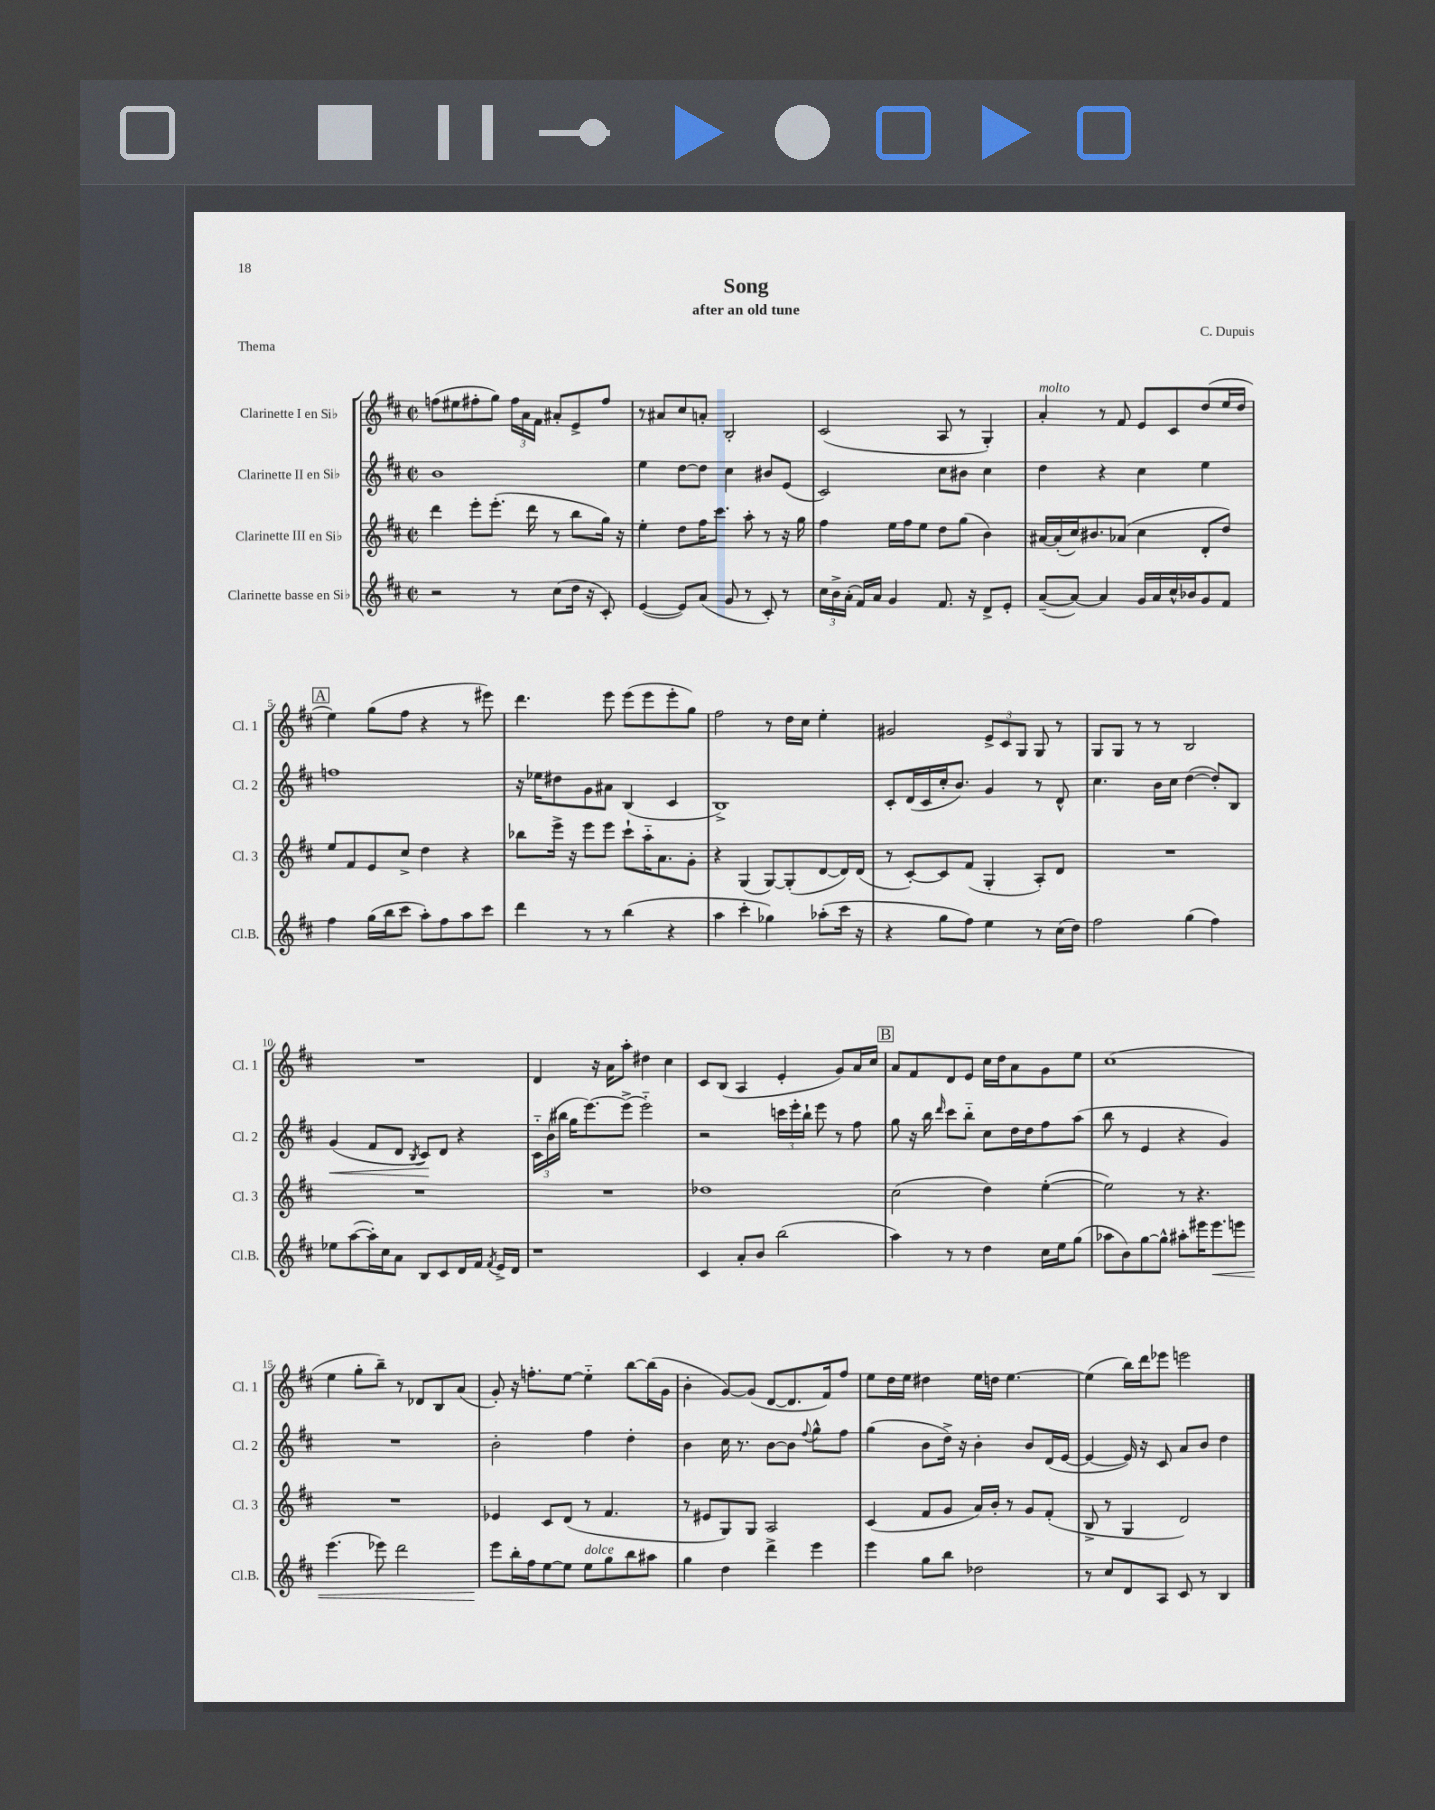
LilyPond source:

\header { title = "Song" composer = "C. Dupuis" subtitle = "after an old tune" piece = "Thema" }
<<
\new StaffGroup <<
\new Staff = "s0" \with { instrumentName = "Clarinette I en Sib" shortInstrumentName = "Cl. 1" } {
    \clef treble \key d \major \defaultTimeSignature \time 2/2
    \autoBeamOff f''8[( eis''8 fis''8-. g''8]) \tuplet 3/2 { fis''16[ a'16 fis'16] } ais'8[-. e'8-> fis''8] |
    r8 ais'8[ cis''8 a'8]-. b2-. |
    cis'2( a8 r8 g4-.) |
    a'4-.^\markup { \italic "molto" } r8 fis'8 e'8[ cis'8 d''8( e''16 d''16] |
    \mark \markup { \box "A" } e''4) g''8[( fis''8] r4 r8 eis'''8) |
    d'''4. e'''8 e'''8[( e'''8 e'''8-. g''8]) |
    fis''2 r8 d''16[ cis''16] e''4-. |
    gis'2 \tuplet 3/2 { e'8[-> cis'8 g8] } g8 r8 |
    g8[ g8] r8 r8 b2 |
    R1 |
    d'4 r16 a'16[ a''8]-. dis''4 cis''4 |
    cis'8[ b8]( a4 e'4-. g'8[) a'16 cis''16] |
    \mark \markup { \box "B" } a'8[ fis'8 d'8 e'8] cis''16[ d''16 a'8 g'8 e''8] |
    cis''1( |
    e''4 g''8[-. b''8]--) r8 des'8[ b8 a'8]( |
    g'8-.) r16 f''8.[-. e''8]~ e''4-_ b''8[~ b''16( g'16] |
    b'4-. g'8[~) g'8]( d'8[~ d'8. fis'16) fis''8] |
    e''8[ d''16 e''16] dis''4 e''16[ d''16] e''4.~ |
    e''4( b''16[) d'''16 ees'''8] e'''2 \bar "|." |
}
\new Staff = "s1" \with { instrumentName = "Clarinette II en Sib" shortInstrumentName = "Cl. 2" } {
    \clef treble \key d \major \defaultTimeSignature \time 2/2
    \autoBeamOff b'1 |
    e''4 d''8[~ d''8] cis''4 bis'8[ e'8]( |
    cis'2) cis''8[ bis'8] cis''4 |
    d''4 r4 cis''4 e''4 |
    \mark \markup { \box "A" } f''1 |
    r16 ees''16[ dis''8 g'8 ais'8] b4( cis'4 |
    b1->) |
    cis'8[-. d'16( cis'16 cis''16-. b'8.]) g'4 r8 d'8-^ |
    cis''4. b'16[ cis''16] d''4~( d''8[-.) b8] |
    g'4\<( fis'8[ d'8] \acciaccatura { b8 } cis'8[\!) d'8] r4 |
    \tuplet 3/2 { cis'16[-_ b'16( bis''16] } g''16[ e'''8.~) e'''8]->( e'''2-_) |
    r2 \tuplet 3/2 { c'''16[ e'''16-. b''16]-! } e'''8 r8 fis''8 |
    \mark \markup { \box "B" } g''8 r16 b''16 \grace { d'''16 } cis'''8[ b''8]-_ cis''8[ d''16 d''16 fis''8 a''8]( |
    b''8 r8 e'4 r4 g'4) |
    R1 |
    b'2-. fis''4 d''4-. |
    b'4 cis''16 r8. b'8[~ b'8] \appoggiatura { fis''8 } g''8[-^ fis''8] |
    g''4( b'8[ d''16]->) r16 b'4-. b'8[ d'16( e'16]~ |
    e'4~ e'16) r16 cis'8 a'8[ b'8] d''4 \bar "|." |
}
\new Staff = "s2" \with { instrumentName = "Clarinette III en Sib" shortInstrumentName = "Cl. 3" } {
    \clef treble \key d \major \defaultTimeSignature \time 2/2
    \autoBeamOff d'''4 e'''8[-. e'''8.]-.( d'''16 r8 b''8[ g''16]) r16 |
    e''4-. d''8[ fis''16 cis'''8.] a''8-. r8 r16 g''16 |
    fis''4 e''16[ fis''16 e''8] d''8[ g''8]( b'4) |
    ais'16[~ ais'16-.( cis''16) bis'8. aes'8]( cis''4 d'8[-. d''8]) |
    \mark \markup { \box "A" } e''8[ fis'8 e'8 cis''8]-> d''4 r4 |
    bes''8[ e'''16]-> r16 e'''8[ e'''8] cis'''8[-! a''16-_ a'8. g'8]-. |
    r4 g4( g8[~) g8-.( d'8~ d'16) d'16]( |
    r8 cis'8[~-.) cis'8 fis'8]( g4-. a8[-.) d'8] |
    R1 |
    R1 |
    R1 |
    des''1 |
    \mark \markup { \box "B" } cis''2( d''4) e''4~-.( |
    e''2) r8 r4. |
    R1 |
    ees'4 cis'8[ d'8]( r8 fis'4. |
    r8 eis'8[ g8) g8] a2 |
    cis'4( fis'8[ g'8] a'16[) b'16]-. r8 g'8[ fis'8]-.( |
    b8-> r8 g4 d'2) \bar "|." |
}
\new Staff = "s3" \with { instrumentName = "Clarinette basse en Sib" shortInstrumentName = "Cl.B." } {
    \clef treble \key d \major \defaultTimeSignature \time 2/2
    \autoBeamOff r2 r8 cis''8[( d''16] r16 cis'8-.) |
    e'4~( e'8[) a'8]( g'8 r8 cis'8-.) r8 |
    \tuplet 3/2 { cis''16[ b'16-> a'16]-.( } fis'16[) a'16] g'4 fis'8. r16 d'8[-> e'8]-. |
    a'8[~--( a'8]~) a'4 g'16[ a'16 cis''16-^ bes'16 g'8 fis'8] |
    \mark \markup { \box "A" } fis''4 g''16[( b''16 cis'''8] a''8[-.) fis''8 a''8 cis'''8] |
    d'''4 r8 r8 b''4( r4 |
    a''4 cis'''4-. ges''4) aes''8[-.( cis'''16] r16 |
    r4 g''8[ fis''8]) e''4 r8 cis''16[( d''16]) |
    fis''2 g''4( fis''4) |
    ees''8[ a''8~( a''16-.) cis''16 a'8] b8[ cis'8 d'16 fis'16] \acciaccatura { fis'8 } e'16[-> d'16] |
    r1 |
    cis'4 a'8[-. b'8] b''2( |
    \mark \markup { \box "B" } a''4) r8 r8 d''4 cis''16[ e''16 g''8]( |
    aes''8[ b'8) g''8~ g''8]-^ ais''8[-. eis'''16 eis'''8.\< e'''8] |
    e'''4.( ees'''8) d'''2 |
    e'''8[\! b''16-. fis''16 e''8~ e''8] e''8[^\markup { \italic "dolce" } g''8 b''8 ais''8] |
    g''4 d''4 d'''4-> e'''4 |
    e'''4 g''8[ b''8] des''2 |
    r8 cis''8[ d'8 a8] cis'8 r8 b4 \bar "|." |
}
>>
>>
